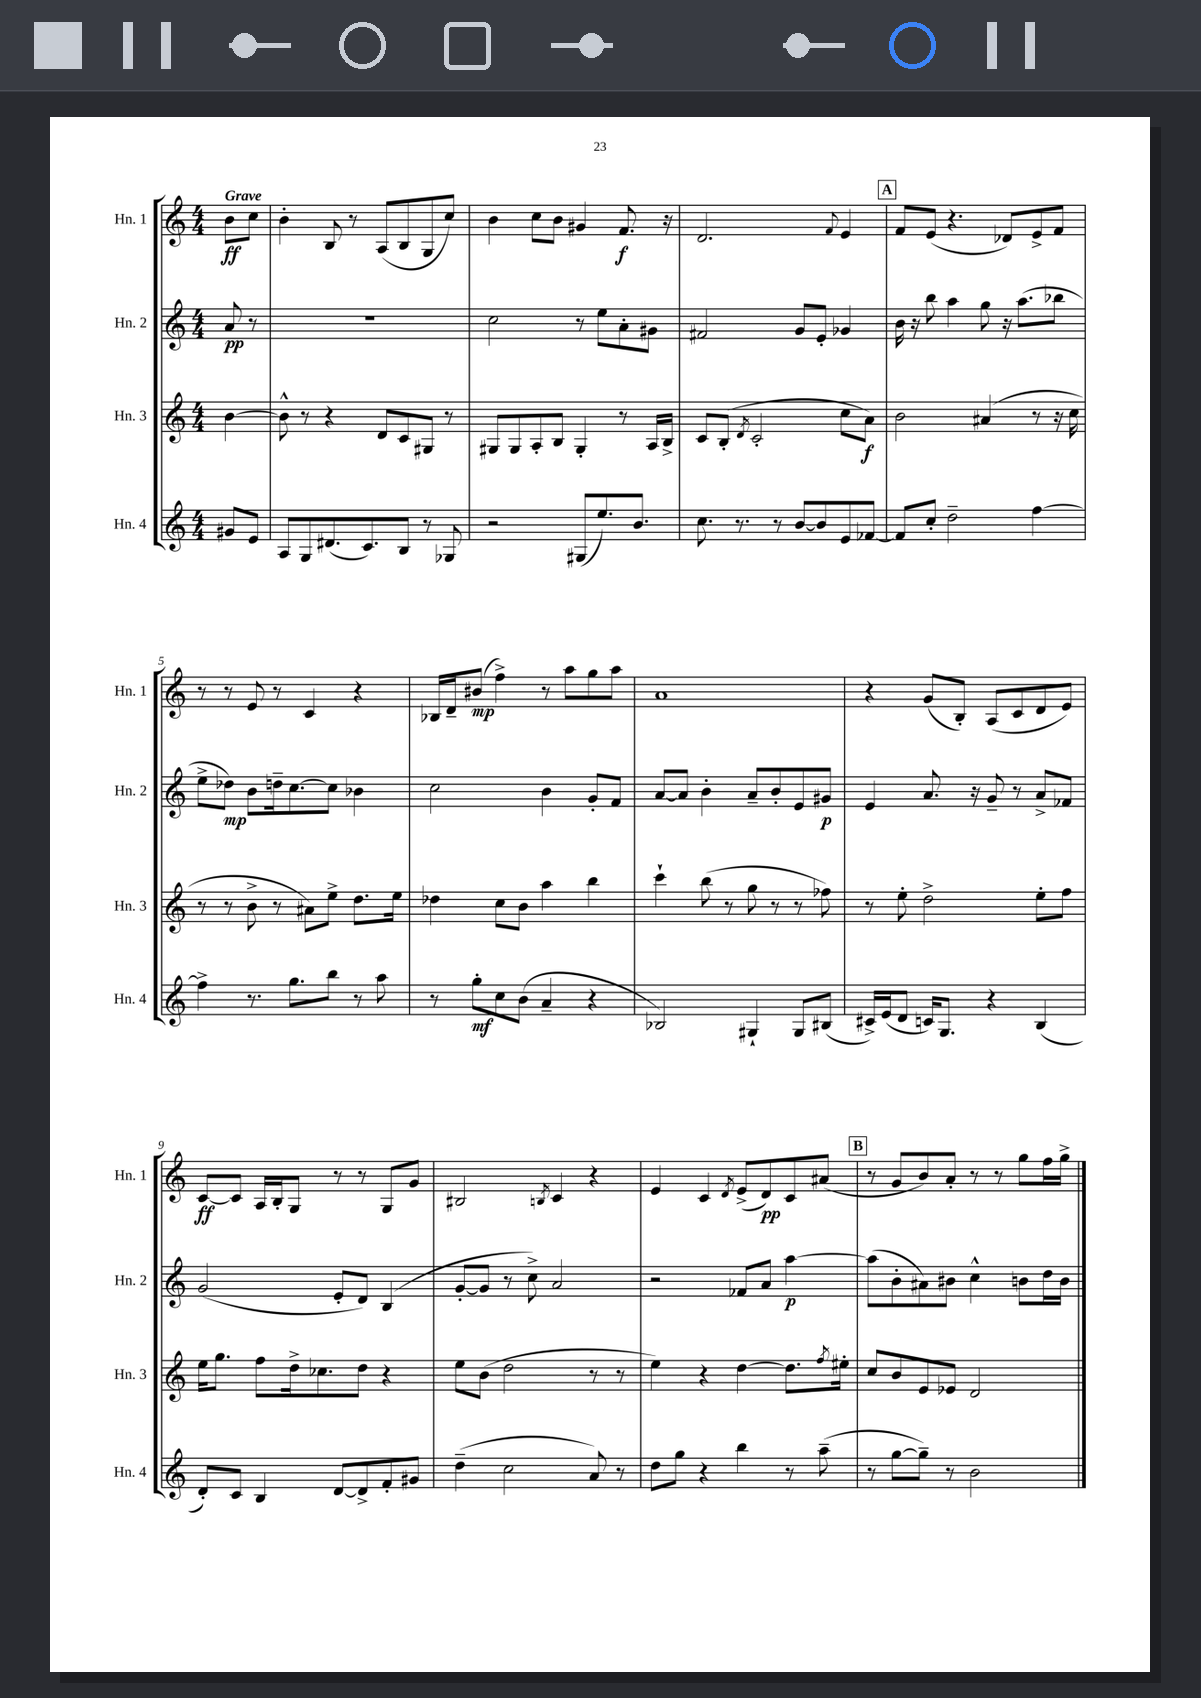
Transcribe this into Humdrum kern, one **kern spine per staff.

**kern	**dynam	**kern	**dynam	**kern	**dynam	**kern	**dynam
*part4	*part4	*part3	*part3	*part2	*part2	*part1	*part1
*staff4	*staff4	*staff3	*staff3	*staff2	*staff2	*staff1	*staff1
*I"Hn. 4	*	*I"Hn. 3	*	*I"Hn. 2	*	*I"Hn. 1	*
*I'Hn. 4	*	*I'Hn. 3	*	*I'Hn. 2	*	*I'Hn. 1	*
*clefG2	*	*clefG2	*	*clefG2	*	*clefG2	*
*k[]	*	*k[]	*	*k[]	*	*k[]	*
*M4/4	*	*M4/4	*	*M4/4	*	*M4/4	*
=	=	=	=	=	=	=	=
!	!	!	!	!	!	!LO:TX:a:B:t=Grave	!
8g#X/L	.	[4b\	.	8a/	pp	8b\L	ff
8e/J	.	.	.	8r	.	8cc\J	.
=1	=1	=1	=1	=1	=1	=1	=1
8A/L	.	8b^^\]	.	1r	.	4b'\	.
8G/	.	8r	.	.	.	.	.
(8.d#X/	.	4r	.	.	.	8B/	.
.	.	.	.	.	.	8r	.
8.c/)	.	.	.	.	.	.	.
.	.	8d/L	.	.	.	(8A/L	.
8B/J	.	8c/	.	.	.	8B/	.
8r	.	8G#X/J	.	.	.	8G/	.
8G-X/	.	8r	.	.	.	8cc/J)	.
=2	=2	=2	=2	=2	=2	=2	=2
2r	.	8G#X/L	.	2cc\	.	4b\	.
.	.	8G#/	.	.	.	.	.
.	.	8A'/	.	.	.	8cc\L	.
.	.	8B/J	.	.	.	8b\J	.
(8G#X/L	.	4G#'/	.	8r	.	4g#X/	.
8.ee/)	.	.	.	8ee\L	.	.	.
.	.	8r	.	8a'\	.	8.f/	f
8.b/J	.	.	.	.	.	.	.
.	.	16A/LL	.	8g#X\J	.	.	.
.	.	16B^/JJ	.	.	.	16r	.
=3	=3	=3	=3	=3	=3	=3	=3
8.cc\	.	8c/L	.	2f#X/	.	2.d/	.
.	.	(8B'/J	.	.	.	.	.
8.r	.	.	.	.	.	.	.
.	.	8qd/	.	.	.	.	.
.	.	2c'/	.	.	.	.	.
8r	.	.	.	.	.	.	.
[8b/L	.	.	.	8g/L	.	.	.
8b/]	.	.	.	8e'/J	.	.	.
.	.	.	.	.	.	8qqf/	.
8e/	.	8cc\L	.	4g-X/	.	4e/	.
[8f-X/J	.	8a\J)	f	.	.	.	.
!!LO:REH:place=s1:t=A
=4	=4	=4	=4	=4	=4	=4	=4
8f-/L]	.	2b\	.	16b\	.	8f/L	.
.	.	.	.	16r	.	.	.
8cc'/J	.	.	.	8bb\	.	(8e/J	.
2dd~\	.	.	.	4aa\	.	4.r	.
.	.	(4a#X/	.	8gg\	.	.	.
.	.	.	.	16r	.	8d-X/L)	.
.	.	.	.	(8.aa\L	.	.	.
[4ff\	.	8r	.	.	.	8e^/	.
.	.	16r	.	8bb-X\J	.	8f/J	.
.	.	16cc\	.	.	.	.	.
!!LO:LB:g=z
=5	=5	=5	=5	=5	=5	=5	=5
4ff^\]	.	8r	.	8ee^\L	.	8r	.
.	.	8r	.	8dd-X\J)	mp	8r	.
8.r	.	8b^\	.	8b\L	.	8e/	.
.	.	8r	.	16ddn~\k	.	8r	.
8.gg\L	.	.	.	[8.cc\	.	.	.
.	.	8a#X\L)	.	.	.	4c/	.
8bb\J	.	8ee^\J	.	8cc\J]	.	.	.
8r	.	8.dd\L	.	4b-X\	.	4r	.
8aa\	.	.	.	.	.	.	.
.	.	16ee\Jk	.	.	.	.	.
=6	=6	=6	=6	=6	=6	=6	=6
8r	.	4dd-X\	.	2cc\	.	16B-X/LL	.
.	.	.	.	.	.	16d~/J	.
8gg'\L	mf	.	.	.	.	(8b#X/J	mp
8cc\	.	8cc\L	.	.	.	4ff^\)	.
(8b\J	.	8b\J	.	.	.	.	.
4a~/	.	4aa\	.	4b\	.	8r	.
.	.	.	.	.	.	8aa\L	.
4r	.	4bb\	.	8g'/L	.	8gg\	.
.	.	.	.	8f/J	.	8aa\J	.
=7	=7	=7	=7	=7	=7	=7	=7
2B-X/)	.	4ccc`\	.	[8a/L	.	1a	.
.	.	.	.	8a/J]	.	.	.
.	.	(8bb\	.	4b'\	.	.	.
.	.	8r	.	.	.	.	.
4G#X`/	.	8gg\	.	8a~/L	.	.	.
.	.	8r	.	8b'/	.	.	.
8G#/L	.	8r	.	8e/	.	.	.
(8B#X/J	.	8ff-X\)	.	8g#X/J	p	.	.
=8	=8	=8	=8	=8	=8	=8	=8
16c#X^/LL)	.	8r	.	4e/	.	4r	.
(16e/J	.	.	.	.	.	.	.
8d/J	.	8ee'\	.	.	.	.	.
16cn/KL)	.	2dd^\	.	8.a/	.	(8g/L	.
8.G/J	.	.	.	.	.	.	.
.	.	.	.	.	.	8B'/J)	.
.	.	.	.	16r	.	.	.
4r	.	.	.	8g~/	.	(8A/L	.
.	.	.	.	8r	.	8c/	.
(4B/	.	8ee'\L	.	8a^/L	.	8d/	.
.	.	8ff\J	.	8f-X/J	.	8e/J)	.
!!LO:LB:g=z
=9	=9	=9	=9	=9	=9	=9	=9
8d'/L)	.	16ee\KL	.	(2g/	.	[8c/L	ff
.	.	8.gg\J	.	.	.	.	.
8c/J	.	.	.	.	.	8c/J]	.
4B/	.	8ff\L	.	.	.	16A/LL	.
.	.	.	.	.	.	16B'/J	.
.	.	16dd^\k	.	.	.	8G/J	.
.	.	8.cc-X\	.	.	.	.	.
[8d/L	.	.	.	8e'/L	.	8r	.
8d^/]	.	8dd\J	.	8d/J)	.	8r	.
8f'/	.	4r	.	(4B/	.	8G/L	.
8g#X/J	.	.	.	.	.	8g/J	.
=10	=10	=10	=10	=10	=10	=10	=10
(4dd~\	.	8ee\L	.	[8g'/L	.	2B#X/	.
.	.	(8b\J	.	8g/J]	.	.	.
2cc\	.	2dd\	.	8r	.	.	.
.	.	.	.	8cc^\)	.	.	.
.	.	.	.	.	.	8qBn/	.
.	.	.	.	2a/	.	4c/	.
8a/)	.	8r	.	.	.	4r	.
8r	.	8r	.	.	.	.	.
=11	=11	=11	=11	=11	=11	=11	=11
8dd\L	.	4ee\)	.	2r	.	4e/	.
8gg\J	.	.	.	.	.	.	.
4r	.	4r	.	.	.	4c/	.
.	.	.	.	.	.	8qd/	.
4bb\	.	[4dd\	.	8f-X/L	.	(8e^/L	.
.	.	.	.	8a/J	.	8d/)	pp
8r	.	8.dd\L]	.	[4aa\	p	8c/	.
(8aa~\	.	.	.	.	.	(8a#X/J	.
.	.	8qff/	.	.	.	.	.
.	.	16ee#X'\Jk	.	.	.	.	.
!!LO:REH:place=s1:t=B
=12	=12	=12	=12	=12	=12	=12	=12
8r	.	8cc/L	.	(8aa\L]	.	8r	.
[8gg\L	.	8b/	.	8b'\	.	8g/L	.
8gg~\J])	.	8e/	.	8a#X\)	.	8b/)	.
8r	.	8e-X/J	.	8b#X\J	.	8a'/J	.
2b\	.	2d/	.	4cc^^\	.	8r	.
.	.	.	.	.	.	8r	.
.	.	.	.	8bn\L	.	8gg\L	.
.	.	.	.	16dd\L	.	16ff\L	.
.	.	.	.	16b\JJ	.	16gg^\JJ	.
==	==	==	==	==	==	==	==
*-	*-	*-	*-	*-	*-	*-	*-
